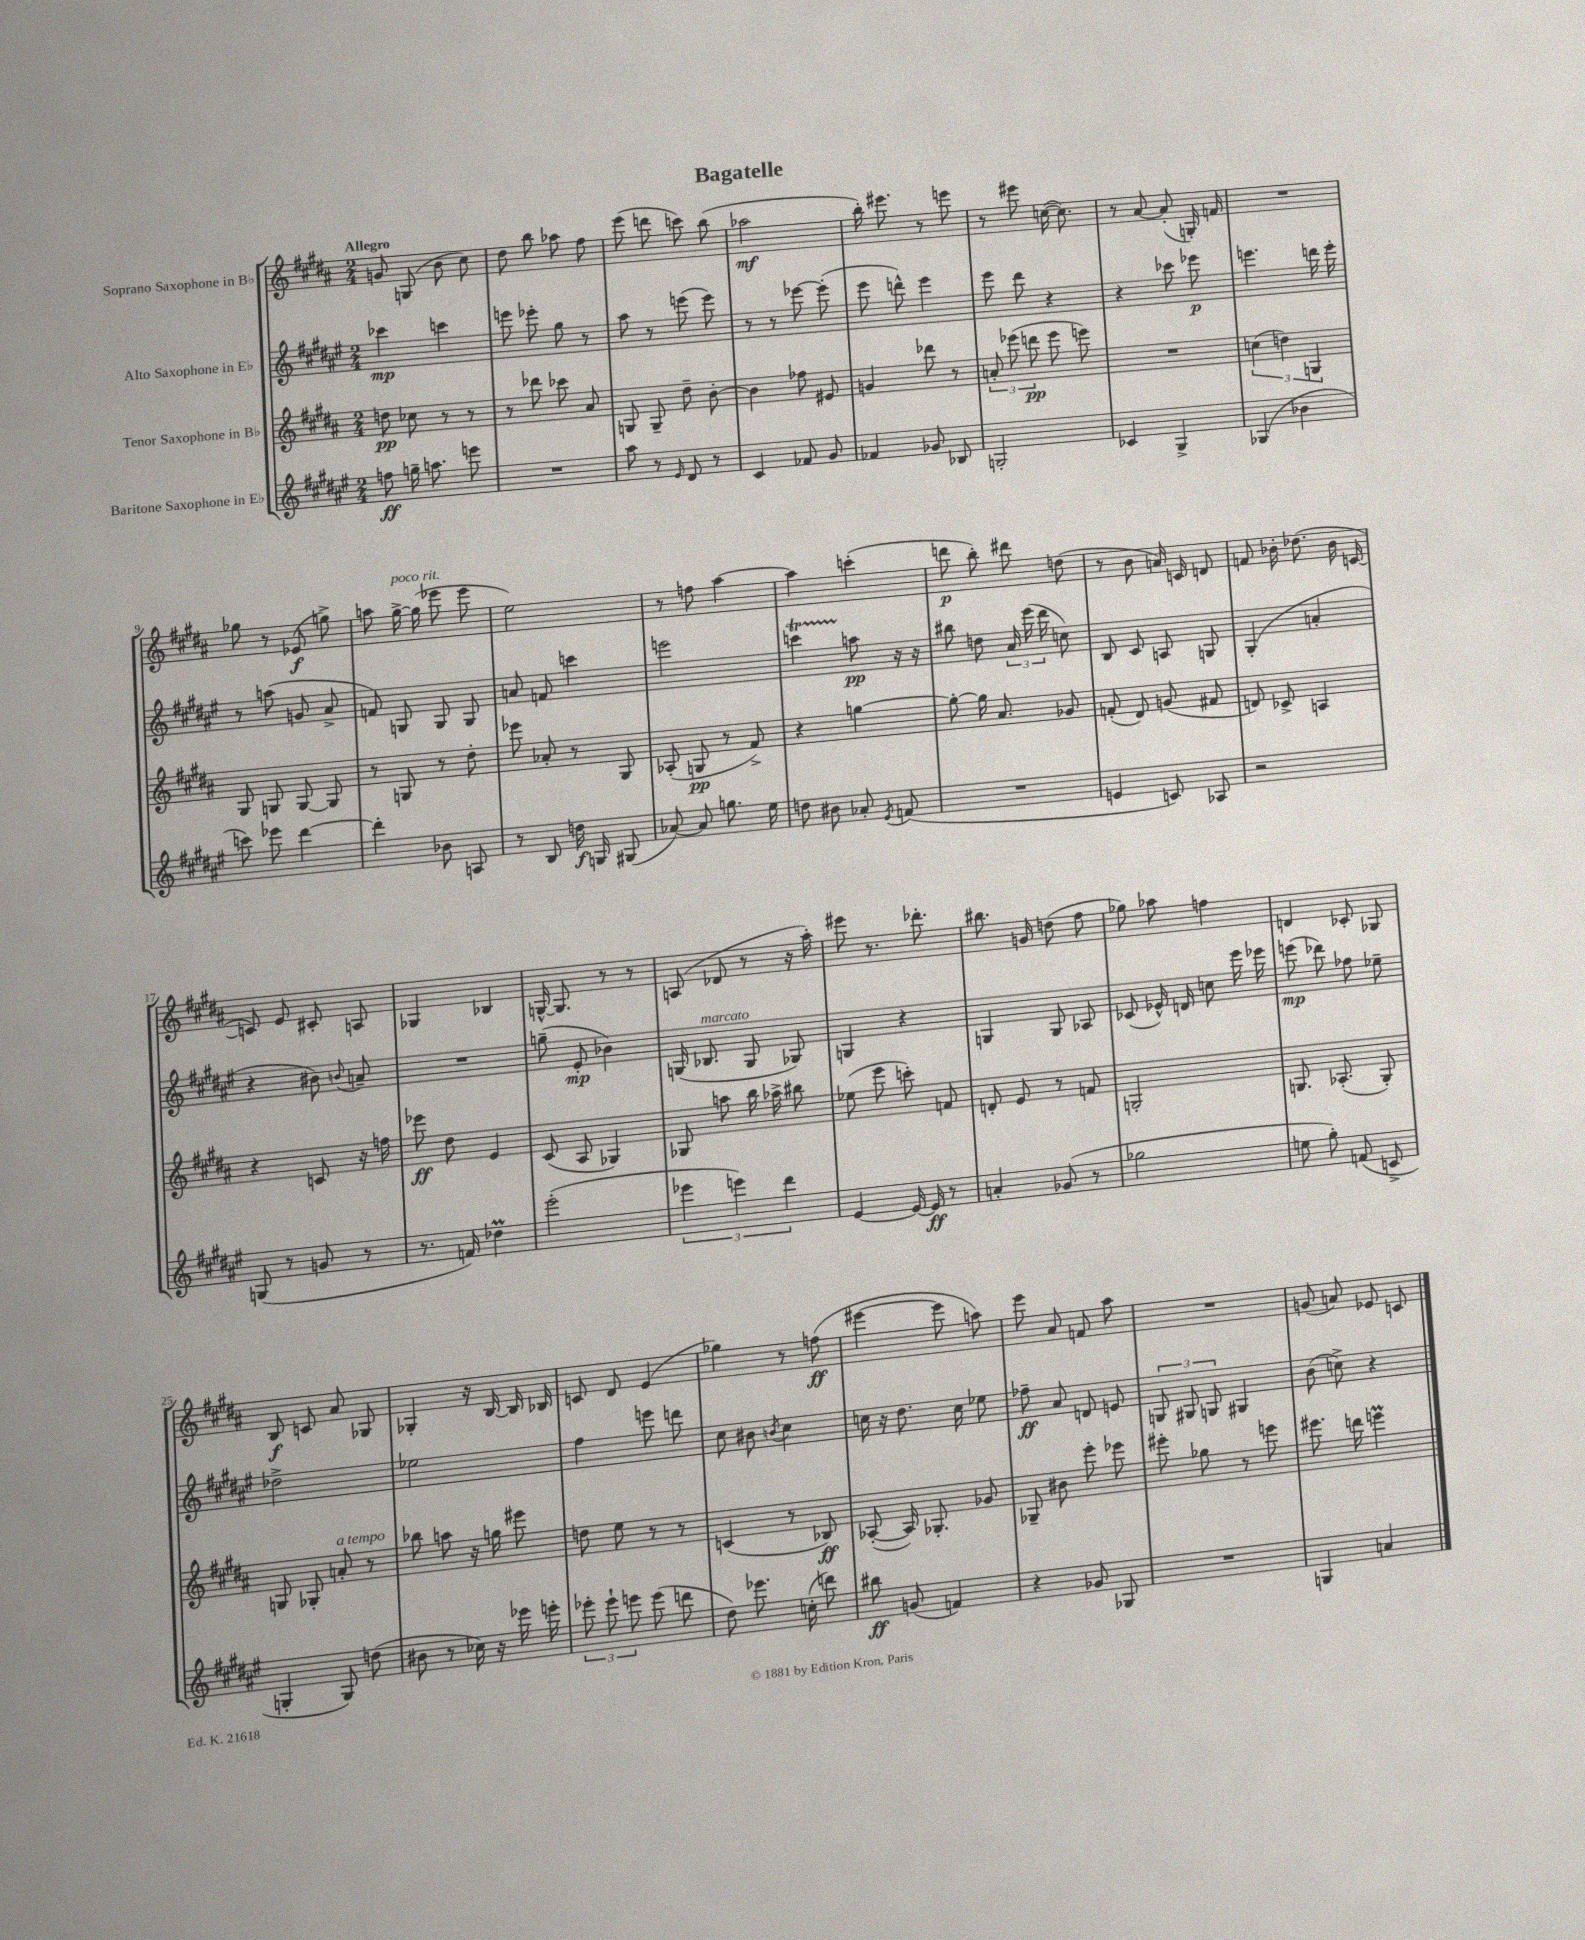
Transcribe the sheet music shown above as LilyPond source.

\header { title = "Bagatelle" }
<<
\new StaffGroup <<
\new Staff = "s0" \with { instrumentName = "Soprano Saxophone in Bb" } {
    \clef treble \key b \major \numericTimeSignature \time 2/4 \tempo "Allegro"
    \autoBeamOff g'8 g8( b'8 cis''8) |
    dis''8 b''8 aes''8 fis''8 |
    e'''8( d'''8 c'''8) b''8( |
    aes''2\mf |
    b''16-.) eis'''8. r8 e'''8 |
    r8 eis'''8 c''16~( c''8.) |
    r8 ais'8~ ais'8-.( g16-.) f'16 |
    R2 |
    ges''8 r8 ees'8\f( g''8->) |
    a''8 gis''16~->^\markup { \italic "poco rit." } gis''16( ees'''8 ees'''8 |
    e''2) |
    r8 f''8 ais''4~ |
    ais''4 c'''4-.( |
    d'''8\p b''8-.) dis'''8 d''8( |
    r8 b'8 a'16) c'16 d'8 |
    f'8 bes'16-. des''8.( bes'16 c'16~ |
    c'8) e'8 cis'8-. a8 |
    ges4 bes4 |
    g16~-^ g8. r8 r8 |
    a8( des'8 r8 r16 ais''16-.) |
    eis'''8 r8. des'''8.-. |
    bis''8. g'16 d''8( fis''8 |
    ges''8) aes''8 f''4 |
    d'4 ces'8-. ges8 |
    b8\f c'8 ais'8 ges8 |
    ges4-. r16 b16~ b16 bes16 |
    c'8 dis'8 e'4( |
    ges''4) r8 f''8\ff( |
    eis'''4~ eis'''8 a''8) |
    e'''8 ais'8 f'8 ais''8 |
    R2 |
    g'8( a'8) ees'8 c'8 \bar "|." |
}
\new Staff = "s1" \with { instrumentName = "Alto Saxophone in Eb" } {
    \clef treble \key fis \major \numericTimeSignature \time 2/4
    \autoBeamOff ces'''4\mp c'''4 |
    e'''8 ees'''8-. gis''8 r8 |
    ais''8 r8 e'''8( e'''8) |
    r8 r8 ees'''8~ ees'''8-.( |
    eis'''8 d'''8-^) eis'''4 |
    eis'''8 dis'''8 r4 |
    r4 ces'''8 ees'''8\p |
    e'''4. d'''16 e'''16-. |
    r8 a''8( g'8 ais'8-> |
    f'8) g8 g8 g8 |
    a'8 f'8 c'''4 |
    e'''2 |
    c'''4\startTrillSpan a''8\stopTrillSpan\pp r16 r16 |
    bis''8 d''8 \tuplet 3/2 { ais'16 eis'''16( dis'''16 } c''8) |
    b8 cis'8 a8 g8 |
    gis4-.( a'4-. |
    r4 bis'8) \appoggiatura { b'8 } a'8-- |
    R2 |
    g''8--( eis'8-.\mp bes'4) |
    g16( bes8.^\markup { \italic "marcato" } g8 ges8) |
    g4 r4 |
    g4 g8 aes8 |
    ces'8( ees'16-^) d'16 c''8 eis'''16 ees'''16 |
    e'''8\mp( des'''8) fes''8 ees''8-- |
    des''2-> |
    ees''2 |
    fis''4 e'''8 d'''8 |
    cis''8 bis'8 \acciaccatura { b'8 } cis''4 |
    c''16 r16 dis''8. c''16 ees''8 |
    fes''8--\ff ais'8 d'8 e'8 |
    \tuplet 3/2 { g8 gis8 g8 } gis4 |
    b'8( c''8->) r4 \bar "|." |
}
\new Staff = "s2" \with { instrumentName = "Tenor Saxophone in Bb" } {
    \clef treble \key b \major \numericTimeSignature \time 2/4
    \autoBeamOff d''8\pp ces''8 r8 r8 |
    r8 des'''8 ces'''8 ais'8 |
    g8 g8-- dis''8-- b'8~-. |
    b'4 fes''8 eis'8 |
    g'4 des'''8 r8 |
    \tuplet 3/2 { a'8-. ees'''8( d'''8\pp } ees'''8 e'''8) |
    R2 |
    \tuplet 3/2 { c''4( d''4) g4 } |
    gis8 g8 g8~ g8 |
    r8 g8 r8 dis''8-. |
    ees'''8 aes'8-. r8 gis8 |
    aes8-.( g8\pp r8 fis'8->) |
    r4 g''4~ |
    g''8~-. g''16 ais'8. ges'8 |
    f'8-.( dis'8) g'8( fis'8 |
    d'8) ces'8-> a4 |
    r4 c'8 r16 f''16 |
    ees'''8\ff dis''8 e'4 |
    cis'8( ais8 ges4) |
    ges8 a''8 b''16 aes''16-> bis''8 |
    ees''8( e'''8 c'''8-.) f'8 |
    d'8-. e'8 r8 f'8 |
    g2-. |
    g8. aes8.-.( g8-.) |
    g8 ges8-. a'8-.^\markup { \italic "a tempo" } r8 |
    bes''8 a''8 r16 g''16 eis'''8 |
    d''8 e''8 r8 r8 |
    c'4( r8 bes8\ff) |
    aes8~-.( aes16) ges8.-. ges'8 |
    ges8-- bis'8 e'''8-. ees'''8 |
    eis'''8-. ges''8 r8 e'''8 |
    eis'''8. d'''16 e'''4\prall \bar "|." |
}
\new Staff = "s3" \with { instrumentName = "Baritone Saxophone in Eb" } {
    \clef treble \key fis \major \numericTimeSignature \time 2/4
    \autoBeamOff f''8\ff g''16-- a''8. e'''8 |
    R2 |
    ais''8 r8 \grace { eis'16 } dis'8 r8 |
    cis'4 fes'8 gis'8 |
    fes'4 ges'8 bes8 |
    g2-. |
    ces'4 gis4-> |
    ges4( bes'4 |
    c'''8) ees'''8 dis'''4~ |
    dis'''4-. bes'8 a8 |
    r8 b8 d''16\f g16 gis8( |
    aes'8~) aes'8 g''8. eis''16 |
    d''8 bis'8 aes'8-. \acciaccatura { eis'8 } f'8( |
    R2 |
    e'4 c'8) aes8 |
    r2 |
    g8( r8 g'8 r8 |
    r8. f'16) des''4\prall |
    eis'''2-.( |
    \tuplet 3/2 { ees'''4 e'''4) dis'''4 } |
    eis'4~ eis'16~ eis'16\ff r8 |
    a'4-. ges'8( r8 |
    ges''2 |
    e''8 gis''8-.) f'8( c'8-> |
    g4-. g8) d''8( |
    bis'8 r8 ces''16) r16 ees'''16 e'''16-. |
    \tuplet 3/2 { ees'''8-. ees'''8-! e'''8 } e'''8( d'''8 |
    dis''8) ees'''8. c''16-.( d'''8) |
    bis''8\ff g'8( f'4) |
    r4 ges'8 ges8 |
    R2 |
    g4 a'4 \bar "|." |
}
>>
>>
